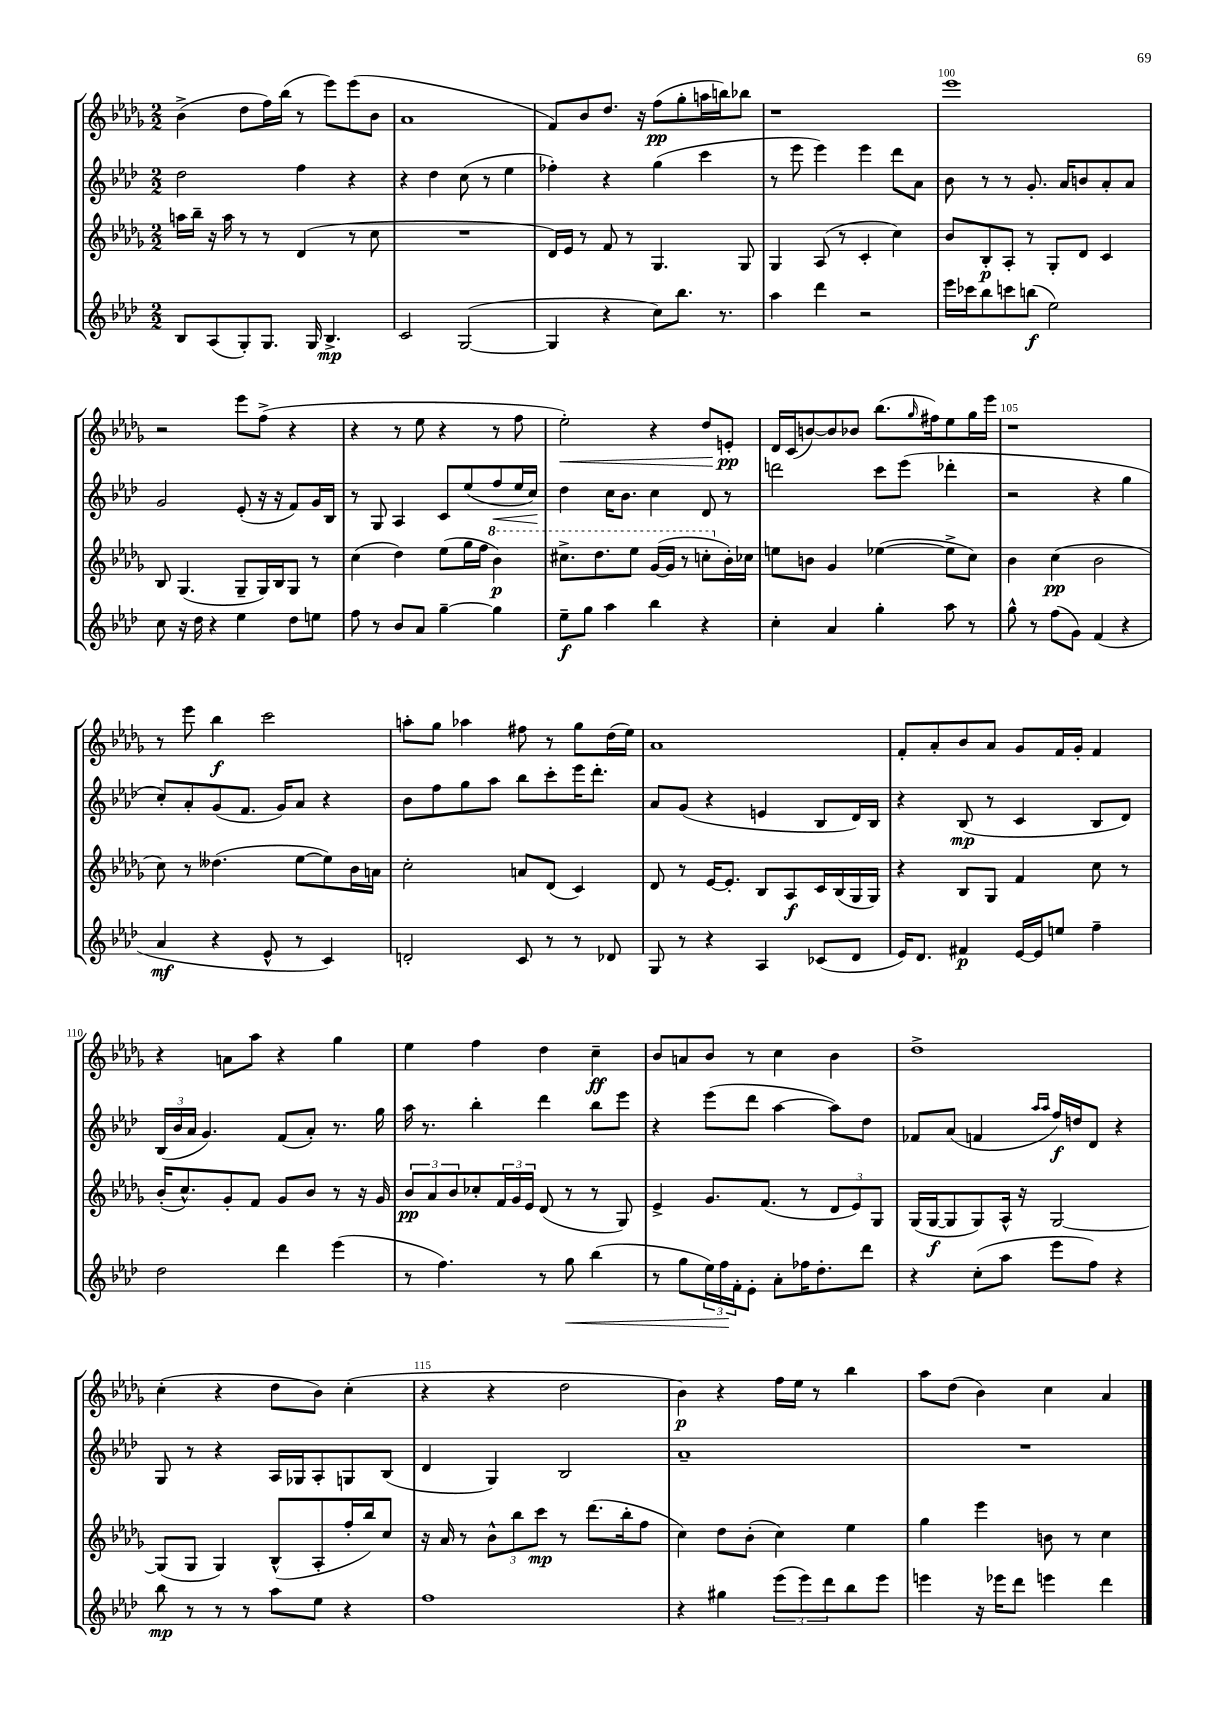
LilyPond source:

<<
\new StaffGroup <<
\new Staff = "s0" {
    \clef treble \key des \major \numericTimeSignature \time 2/2
    bes'4->( des''8 f''16) bes''16( r8 ees'''8) ees'''8( bes'8 |
    aes'1 |
    f'8) bes'8 des''8. r16 f''8\pp( ges''8-. a''16 b''16) bes''8 |
    r1 |
    ees'''1 |
    r2 ees'''8 f''8->( r4 |
    r4 r8 ees''8 r4 r8 f''8 |
    ees''2-.\<) r4 des''8 e'8-.\pp\! |
    des'16 c'16( b'8~) b'8 bes'8 bes''8.( \grace { ges''16 } fis''16) ees''8 ges''16 ees'''16 |
    r1 |
    r8 ees'''8 bes''4\f c'''2 |
    a''8-. ges''8 aes''4 fis''8 r8 ges''8 des''16( ees''16) |
    aes'1 |
    f'8-. aes'8-. bes'8 aes'8 ges'8 f'16 ges'16-. f'4 |
    r4 a'8 aes''8 r4 ges''4 |
    ees''4 f''4 des''4 c''4--\ff |
    bes'8 a'8 bes'8 r8 c''4 bes'4 |
    des''1-> |
    c''4-.( r4 des''8 bes'8) c''4-.( |
    r4 r4 des''2 |
    bes'4\p) r4 f''16 ees''16 r8 bes''4 |
    aes''8 des''8( bes'4) c''4 aes'4 \bar "|." |
}
\new Staff = "s1" {
    \clef treble \key aes \major \numericTimeSignature \time 2/2
    des''2 f''4 r4 |
    r4 des''4 c''8( r8 ees''4 |
    fes''4-.) r4 g''4( c'''4 |
    r8 ees'''8 ees'''4) ees'''4 des'''8 aes'8 |
    bes'8 r8 r8 g'8.-. aes'16 b'8 aes'8-. aes'8 |
    g'2 ees'8-.( r16 r16 f'8) g'16 bes16 |
    r8 g8 aes4 c'8 ees''8( f''8\< ees''16 c''16\!) |
    des''4 c''16 bes'8. c''4 des'8 r8 |
    d'''2 c'''8 ees'''8( des'''4-. |
    r2 r4 g''4 |
    c''8-.) aes'8-. g'8( f'8. g'16) aes'8 r4 |
    bes'8 f''8 g''8 aes''8 bes''8 c'''8-. ees'''16 des'''8.-. |
    aes'8 g'8( r4 e'4 bes8 des'16) bes16 |
    r4 bes8\mp( r8 c'4 bes8 des'8) |
    \tuplet 3/2 { bes16( bes'16 aes'16 } g'4.) f'8( aes'8-.) r8. g''16 |
    aes''16 r8. bes''4-. des'''4 bes''8 ees'''8 |
    r4 ees'''8( des'''8 aes''4~ aes''8) des''8 |
    fes'8 aes'8( f'4 \grace { aes''16 aes''16 } f''16\f) d''16 des'8 r4 |
    g8 r8 r4 aes16 ges16 aes8-. g8 bes8( |
    des'4 g4) bes2 |
    aes'1-- |
    R1 \bar "|." |
}
\new Staff = "s2" {
    \clef treble \key des \major \numericTimeSignature \time 2/2
    a''16 bes''16-- r16 a''16 r8 r8 des'4( r8 c''8 |
    R1 |
    des'16) ees'16 r8 f'8 r8 ges4. ges8 |
    ges4 aes8( r8 c'4-. c''4) |
    bes'8 bes8-.\p aes8-. r8 ges8-. des'8 c'4 |
    bes8 ges4.( ges8-- ges16) bes16 ges8 r8 |
    c''4( des''4) ees''8( ges''16 f''16 \ottava #1 bes''4\p) |
    cis'''8.-> des'''8. ees'''8 ges''16~( ges''16 r8 c'''8-. \ottava #0 bes'16-.) ces''16 |
    e''8 b'8 ges'4 ees''4~( ees''8-> c''8) |
    bes'4 c''4\pp( bes'2 |
    c''8) r8 deses''4.( ees''8~ ees''8) bes'16 a'16 |
    c''2-. a'8 des'8( c'4) |
    des'8 r8 ees'16~ ees'8.-. bes8 aes8\f c'16 bes16( ges16 ges16) |
    r4 bes8 ges8 f'4 c''8 r8 |
    bes'16-.( c''8.-^) ges'8-. f'8 ges'8 bes'8 r8 r16 ges'16 |
    \tuplet 3/2 { bes'8\pp aes'8 bes'8 } ces''8-. \tuplet 3/2 { f'16 ges'16 ees'16 } des'8( r8 r8 ges8) |
    ees'4-> ges'8. f'8.( r8 \tuplet 3/2 { des'8 ees'8) ges8 } |
    ges16( ges16~\f ges8 ges8) aes16-^ r16 ges2~ |
    ges8( ges8 ges4) bes8-^( aes8-. f''16-. bes''16) c''8 |
    r16 aes'16 r8 \tuplet 3/2 { bes'8-^ bes''8 c'''8\mp } r8 des'''8.( bes''16-. f''8 |
    c''4) des''8 bes'8-.( c''4) ees''4 |
    ges''4 ees'''4 b'8 r8 c''4 \bar "|." |
}
\new Staff = "s3" {
    \clef treble \key aes \major \numericTimeSignature \time 2/2
    bes8 aes8( g8-.) g8. g16 bes4.->\mp |
    c'2 g2~( |
    g4 r4 c''8) bes''8. r8. |
    aes''4 des'''4 r2 |
    ees'''16 ces'''16 bes''8 c'''8 b''8\f( ees''2) |
    c''8 r16 des''16 r4 ees''4 des''8 e''8 |
    f''8 r8 bes'8 aes'8 g''4~-- g''4 |
    ees''8--\f g''8 aes''4 bes''4 r4 |
    c''4-. aes'4 g''4-. aes''8 r8 |
    g''8-^ r8 f''8( g'8) f'4( r4 |
    aes'4\mf r4 ees'8-^ r8 c'4) |
    d'2-. c'8 r8 r8 des'8 |
    g8 r8 r4 aes4 ces'8( des'8 |
    ees'16) des'8. fis'4\p ees'16~ ees'16 e''8 f''4-- |
    des''2 des'''4 ees'''4( |
    r8 f''4.) r8 g''8\< bes''4( |
    r8 g''8 \tuplet 3/2 { ees''16) f''16\! f'16-. } ees'8-. aes'8-. fes''16 des''8.-. des'''8 |
    r4 c''8-.( aes''8 ees'''8 f''8) r4 |
    bes''8\mp r8 r8 r8 aes''8 ees''8 r4 |
    f''1 |
    r4 gis''4 \tuplet 3/2 { ees'''8( ees'''8) des'''8 } bes''8 ees'''8 |
    e'''4 r16 ees'''16 des'''8 e'''4 des'''4 \bar "|." |
}
>>
>>
\layout { \context { \Score currentBarNumber = #96 \override BarNumber.break-visibility = ##(#f #t #t) barNumberVisibility = #(every-nth-bar-number-visible 5) } }
